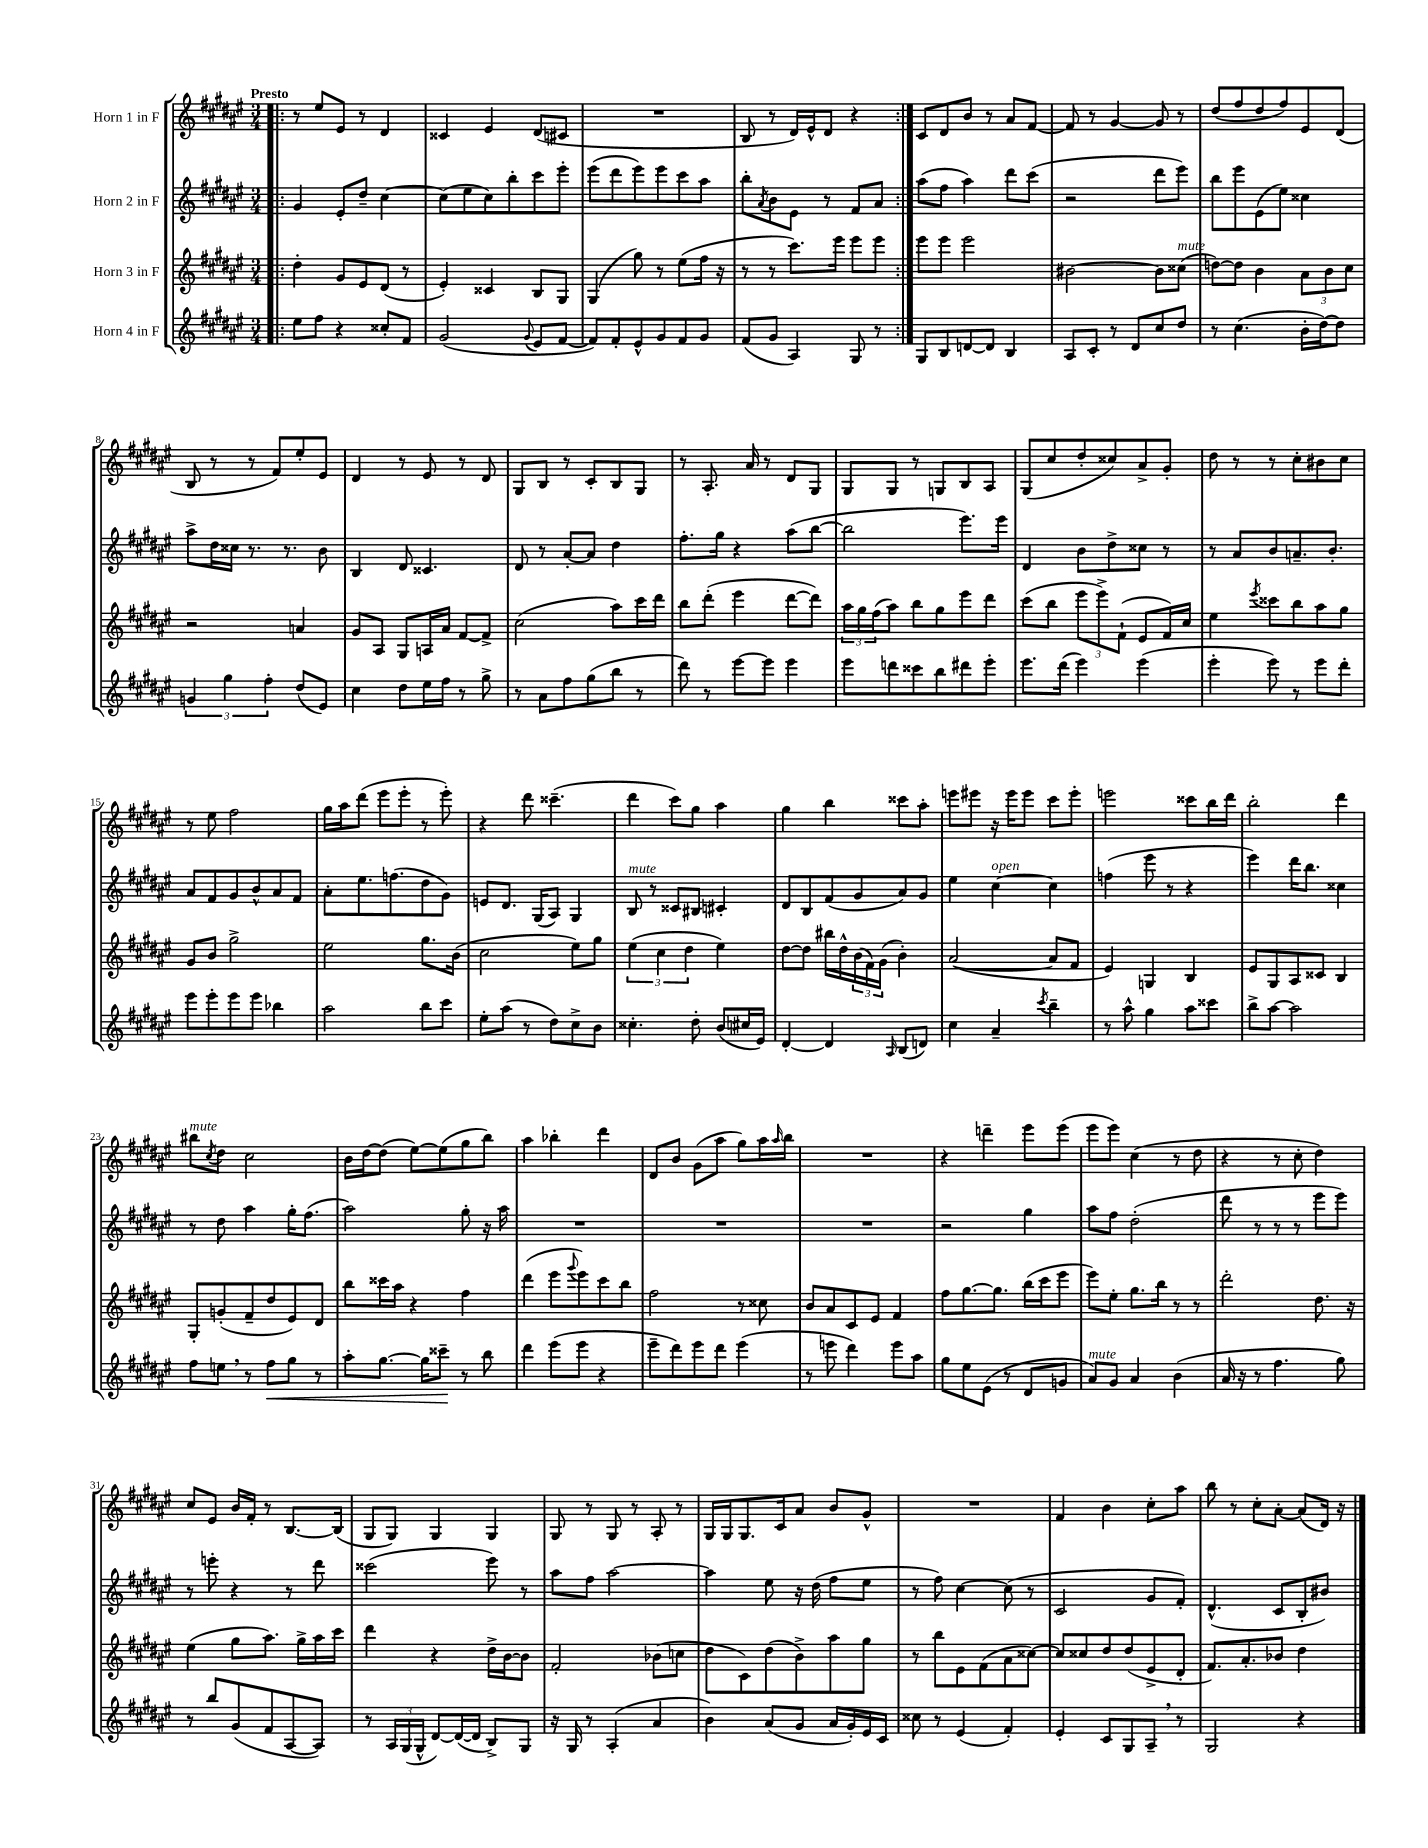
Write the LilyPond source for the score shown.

<<
\new StaffGroup <<
\new Staff = "s0" \with { instrumentName = "Horn 1 in F" } {
    \clef treble \key fis \major \numericTimeSignature \time 3/4 \tempo "Presto"
    \repeat volta 2 { \bar ".|:" r8 eis''8 eis'8 r8 dis'4 |
    cisis'4 eis'4 dis'8( cis'8 |
    R2. |
    b8 r8 dis'16) eis'16-^ dis'8 r4 | }
    cis'8 dis'8 b'8 r8 ais'8 fis'8~ |
    fis'8 r8 gis'4~ gis'8 r8 |
    dis''8( fis''8 dis''8 fis''8) eis'8 dis'8( |
    b8 r8 r8 fis'8) eis''8-. eis'8 |
    dis'4 r8 eis'8 r8 dis'8 |
    gis8 b8 r8 cis'8-. b8 gis8 |
    r8 ais8.-. ais'16 r8 dis'8 gis8 |
    gis8 gis8 r8 g8 b8 ais8 |
    gis8( cis''8 dis''8-. cisis''8) ais'8-> gis'8-. |
    dis''8 r8 r8 cis''8-. bis'8 cis''8 |
    r8 eis''8 fis''2 |
    gis''16 ais''16 dis'''8( eis'''8 eis'''8-. r8 eis'''8-.) |
    r4 dis'''8 cisis'''4.--( |
    dis'''4 cis'''8) gis''8 ais''4 |
    gis''4 b''4 cisis'''8 ais''8-. |
    e'''8 eis'''8 r16 eis'''16 eis'''8 cis'''8 eis'''8-. |
    e'''2 cisis'''8 b''16 dis'''16 |
    b''2-. dis'''4 |
    bis''8^\markup { \italic "mute" } \acciaccatura { cis''8 } dis''8 cis''2 |
    b'16 dis''16~ dis''8( eis''8~) eis''8( gis''8 b''8) |
    ais''4 bes''4-. dis'''4 |
    dis'8 b'8 gis'8( ais''8 gis''8) ais''16 \grace { ais''16 } b''16 |
    R2. |
    r4 d'''4-- eis'''8 eis'''8( |
    eis'''8 eis'''8) cis''4( r8 dis''8 |
    r4 r8 cis''8-. dis''4) |
    cis''8 eis'8 b'16 fis'16-. r8 b8.~ b16( |
    gis8 gis8) gis4 gis4 |
    gis8 r8 gis8 r8 ais8-. r8 |
    gis16 gis16 gis8. cis'16 ais'8 b'8 gis'8-^ |
    R2. |
    fis'4 b'4 cis''8-. ais''8 |
    b''8 r8 cis''8-. ais'8~-. ais'8( dis'16) r16 \bar "|." |
}
\new Staff = "s1" \with { instrumentName = "Horn 2 in F" } {
    \clef treble \key fis \major \numericTimeSignature \time 3/4
    \repeat volta 2 { \bar ".|:" gis'4 eis'8-. dis''8-- cis''4~ |
    cis''8( eis''8 cis''8) b''8-. cis'''8 eis'''8-. |
    eis'''8( dis'''8 eis'''8) eis'''8 cis'''8 ais''8 |
    b''8-. \acciaccatura { ais'8 } b'8 eis'8 r8 fis'8 ais'8 | }
    ais''8( fis''8 ais''4) dis'''8 cis'''8( |
    r2 dis'''8 eis'''8) |
    b''8 eis'''8 eis'8( eis''8) cisis''4 |
    ais''8-> dis''16 cisis''16 r8. r8. b'8 |
    b4 dis'8 cisis'4. |
    dis'8 r8 ais'8~-. ais'8 dis''4 |
    fis''8.-. gis''16 r4 ais''8( b''8~ |
    b''2 eis'''8.) eis'''16 |
    dis'4 b'8 dis''8-> cisis''8 r8 |
    r8 ais'8 b'8 a'8.-- b'8.-. |
    ais'8 fis'8 gis'8 b'8-^ ais'8 fis'8 |
    ais'8-. eis''8. f''8.( dis''8 gis'8) |
    e'8 dis'8. gis16( ais8) gis4 |
    b8^\markup { \italic "mute" } r8 cisis'8 bis8 cis'4-. |
    dis'8 b8 fis'8( gis'8 ais'8) gis'8 |
    eis''4 cis''4~^\markup { \italic "open" } cis''4 |
    f''4( eis'''8 r8 r4 |
    eis'''4) dis'''16 b''8. cisis''4 |
    r8 dis''8 ais''4 gis''16-. fis''8.( |
    ais''2) gis''8-. r16 ais''16 |
    R2. |
    R2. |
    R2. |
    r2 gis''4 |
    ais''8 fis''8 dis''2-.( |
    dis'''8 r8 r8 r8 eis'''8 eis'''8) |
    r8 e'''8-. r4 r8 dis'''8 |
    cisis'''2( eis'''8) r8 |
    ais''8 fis''8 ais''2~ |
    ais''4 eis''8 r16 dis''16( fis''8 eis''8 |
    r8 fis''8) cis''4~ cis''8( r8 |
    cis'2 gis'8 fis'8-.) |
    dis'4.-^( cis'8 b8-. bis'8) \bar "|." |
}
\new Staff = "s2" \with { instrumentName = "Horn 3 in F" } {
    \clef treble \key fis \major \numericTimeSignature \time 3/4
    \repeat volta 2 { \bar ".|:" dis''4-. gis'8 eis'8 dis'8( r8 |
    eis'4-.) cisis'4 b8 gis8 |
    gis4( gis''8) r8 eis''8( fis''16 r16 |
    r8 r8 cis'''8.) eis'''16 eis'''8 eis'''8 | }
    eis'''8 eis'''8 eis'''2 |
    bis'2~ bis'8 cisis''8^\markup { \italic "mute" }( |
    d''8~) d''8 b'4 \tuplet 3/2 { ais'8 b'8 cis''8 } |
    r2 a'4 |
    gis'8 ais8 gis8 a16 ais'16 fis'8~ fis'8-> |
    cis''2( ais''8) cis'''16 dis'''16 |
    b''8 dis'''8-.( eis'''4 dis'''8~ dis'''8) |
    \tuplet 3/2 { ais''16 gis''16 fis''16( } ais''8) b''8 gis''8 eis'''8 dis'''8 |
    cis'''8( b''8 \tuplet 3/2 { eis'''8 eis'''8->) fis'8-!( } eis'8 fis'16) cis''16 |
    eis''4 \acciaccatura { eis'''8 } cisis'''8 b''8 ais''8 gis''8 |
    gis'8 b'8 gis''2-> |
    eis''2 gis''8. b'16( |
    cis''2 eis''8) gis''8 |
    \tuplet 3/2 { eis''4( cis''4 dis''4 } eis''4) |
    dis''8~ dis''8 bis''16 dis''16-^ \tuplet 3/2 { b'16( fis'16) gis'16( } b'4-.) |
    ais'2~( ais'8 fis'8 |
    eis'4) g4 b4 |
    eis'8 gis8 ais8 cisis'8 b4 |
    gis8-. g'8-.( fis'8-- dis''8 eis'8) dis'8 |
    b''8 cisis'''16 ais''16 r4 fis''4 |
    dis'''4( eis'''8 \appoggiatura { gis'''8 } eis'''8) cis'''8 b''8 |
    fis''2 r8 cisis''8 |
    b'8 ais'8 cis'8 eis'8 fis'4 |
    fis''8 gis''8.~ gis''8. b''16( cis'''16 eis'''8 |
    eis'''8) eis''8-. gis''8. b''16 r8 r8 |
    dis'''2-. dis''8. r16 |
    eis''4( gis''8 ais''8.) gis''16-> ais''16 cis'''16 |
    dis'''4 r4 dis''16-> b'16~ b'8 |
    fis'2-. bes'8( c''8 |
    dis''8 cis'8) dis''8( b'8->) ais''8 gis''8 |
    r8 b''8 eis'8 fis'8( ais'8 cisis''8~) |
    cisis''8 cisis''8 dis''8 dis''8( eis'8-> dis'8-. |
    fis'8.) ais'8.-. bes'8 dis''4 \bar "|." |
}
\new Staff = "s3" \with { instrumentName = "Horn 4 in F" } {
    \clef treble \key fis \major \numericTimeSignature \time 3/4
    \repeat volta 2 { \bar ".|:" eis''8 fis''8 r4 cisis''8-. fis'8 |
    gis'2( \appoggiatura { gis'8 } eis'8 fis'8~ |
    fis'8) fis'8-. eis'8-^ gis'8 fis'8 gis'8 |
    fis'8( gis'8 ais4) gis8 r8 | }
    gis8 b8 d'8~ d'8 b4 |
    ais8 cis'8-. r8 dis'8 cis''8 dis''8 |
    r8 cis''4.( b'16-. dis''16~) dis''8 |
    \tuplet 3/2 { g'4 gis''4 fis''4-. } dis''8( eis'8) |
    cis''4 dis''8 eis''16 fis''16 r8 gis''8-> |
    r8 ais'8 fis''8 gis''8( b''8 r8 |
    dis'''8) r8 eis'''8~ eis'''8 eis'''4 |
    eis'''8 d'''8 cisis'''8 b''8 dis'''8 eis'''8-. |
    eis'''8. dis'''16( eis'''4) eis'''4( |
    eis'''4-. eis'''8) r8 eis'''8 dis'''8-. |
    eis'''8 eis'''8-. eis'''8 eis'''8 bes''4 |
    ais''2 b''8 cis'''8 |
    eis''8-. ais''8( r8 dis''8) cis''8-> b'8 |
    cisis''4.-. dis''8-. b'8( cis''16 eis'16) |
    dis'4~-. dis'4 \grace { ais16 } b8( d'8) |
    cis''4 ais'4-- \acciaccatura { cis'''8 } b''4-- |
    r8 ais''8-^ gis''4 ais''8 cisis'''8 |
    b''8-> ais''8~ ais''2 |
    fis''8 e''8 \breathe r8 fis''8\< gis''8 r8 |
    ais''8-. gis''8.~ gis''16 cisis'''8--\! r8 b''8 |
    dis'''4 eis'''8( eis'''8 r4 |
    eis'''8-- dis'''8) eis'''8 dis'''8 eis'''4( |
    r8 e'''8 dis'''4) e'''8 ais''8 |
    gis''8 eis''8 eis'8( r8 dis'8 g'8 |
    ais'8^\markup { \italic "mute" }) gis'8 ais'4 b'4( |
    ais'16 r16 r8 fis''4. gis''8) |
    r8 b''8 gis'8( fis'8 ais8~ ais8) |
    r8 \tuplet 3/2 { ais16 gis16( gis16-^ } dis'8~) dis'16~( dis'16 b8->) gis8 |
    r16 gis16 r8 ais4-.( ais'4 |
    b'4) ais'8( gis'8 ais'16 gis'16-.) eis'16 cis'16 |
    cisis''8 r8 eis'4( fis'4-.) |
    eis'4-. cis'8 gis8 ais8-- \breathe r8 |
    gis2 r4 \bar "|." |
}
>>
>>
